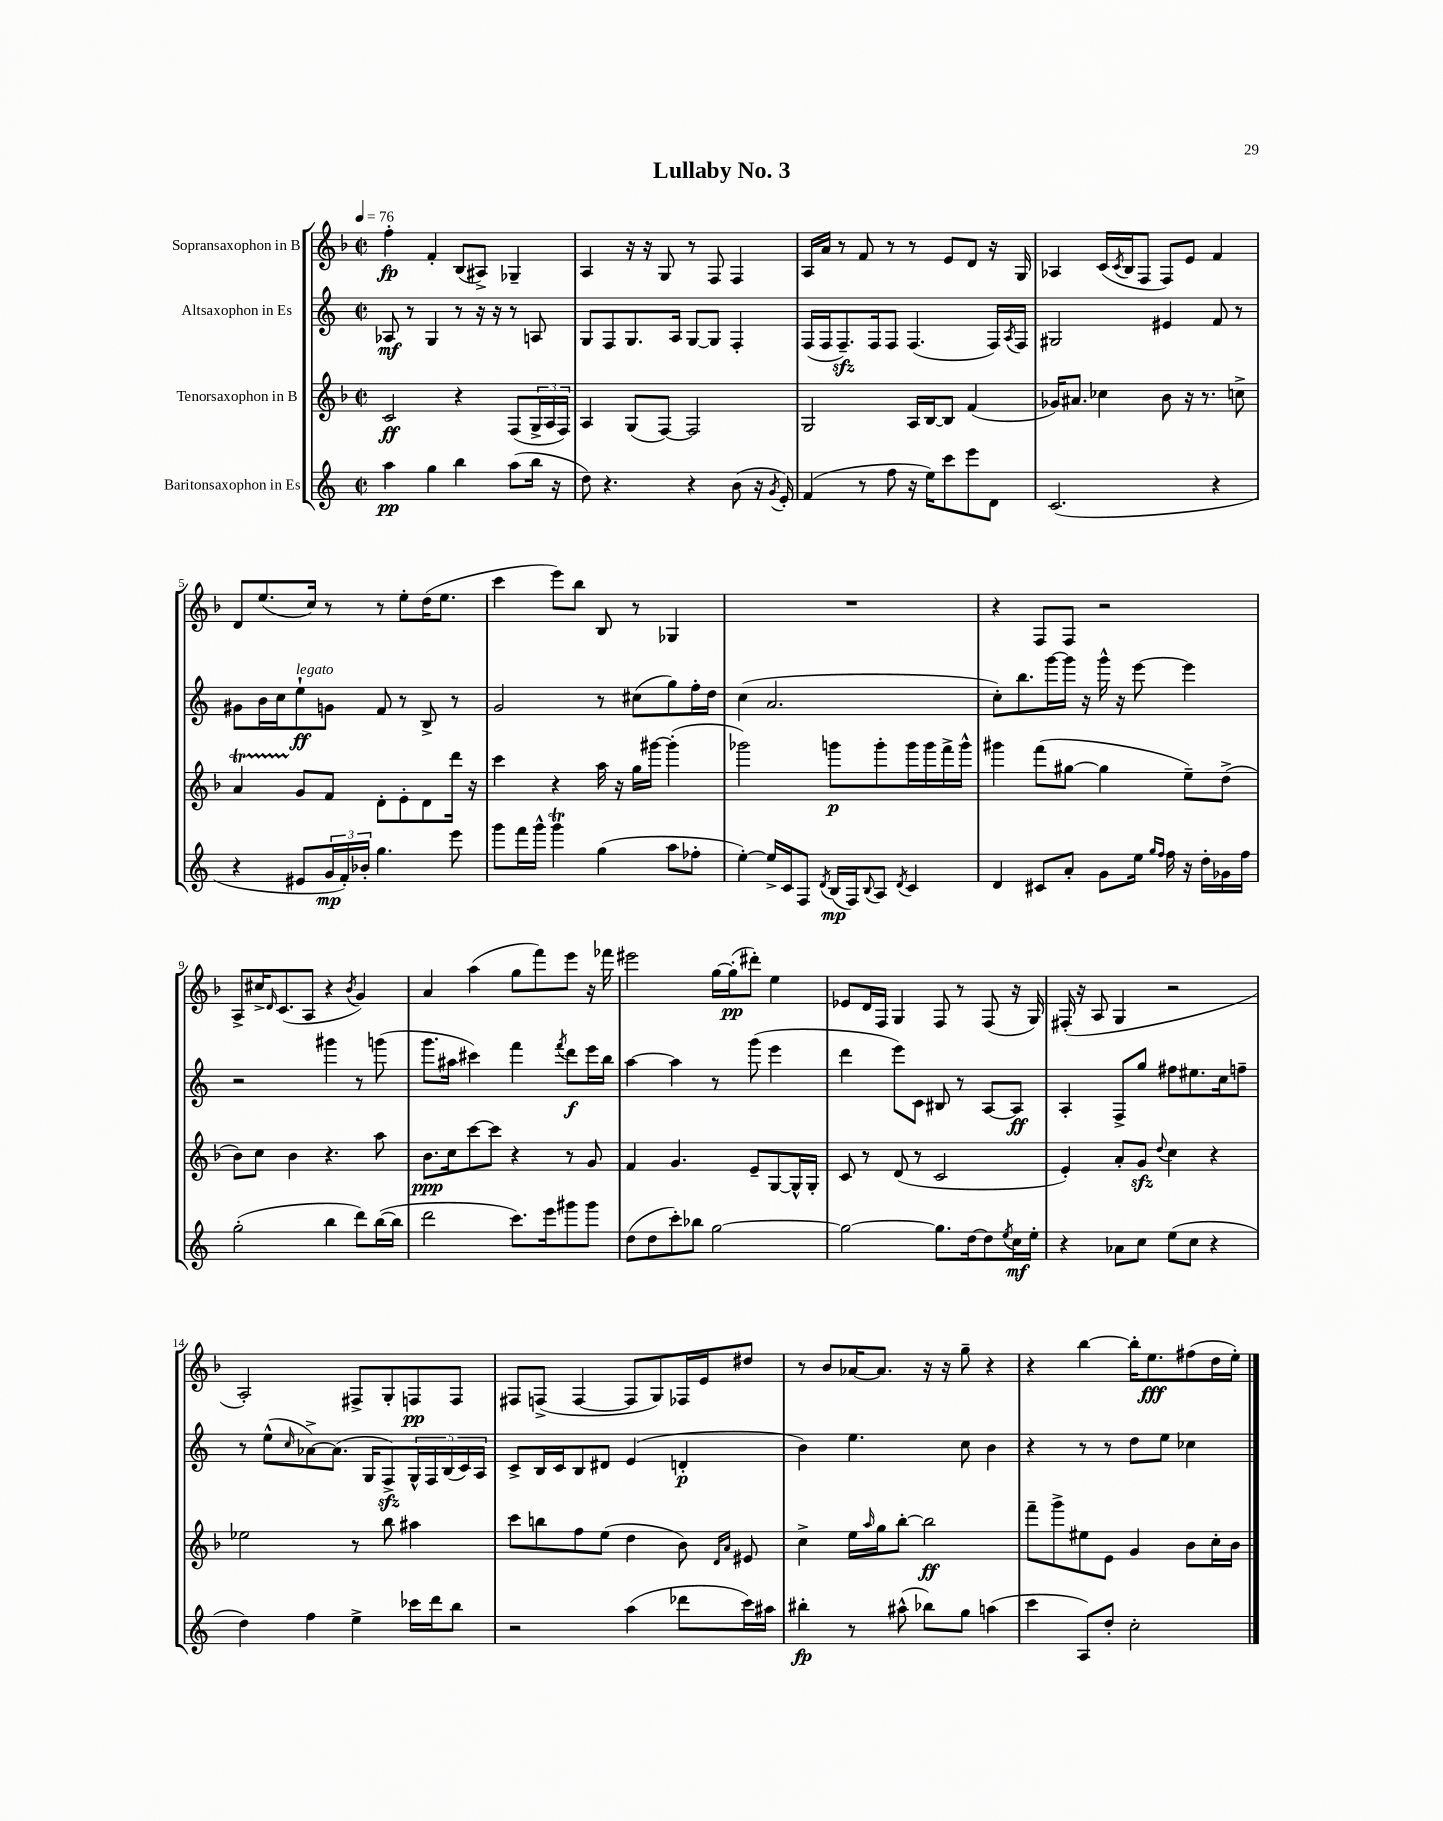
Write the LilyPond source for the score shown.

\header { title = "Lullaby No. 3" }
<<
\new StaffGroup <<
\new Staff = "s0" \with { instrumentName = "Sopransaxophon in B" } {
    \clef treble \key f \major \defaultTimeSignature \time 2/2 \tempo 4 = 76
    f''4-.\fp f'4-. bes8( ais8->) ges4-- |
    a4 r16 r16 g8 r8 f8 f4 |
    a16 a'16 r8 f'8 r8 r8 e'8 d'8 r16 g16 |
    aes4 c'16( \acciaccatura { c'8 } bes16 f8 f8) e'8 f'4 |
    d'8 e''8.( c''16) r8 r8 e''8-. d''16( e''8. |
    c'''4 e'''8) bes''8 bes8 r8 ges4 |
    R1 |
    r4 f8 f8 r2 |
    a8-> cis''16-> \grace { d'16 } c'8.( a8 r4 \acciaccatura { bes'8 } g'4) |
    a'4 a''4( g''8 f'''8) e'''8 r16 fes'''16 |
    eis'''2 g''16~ g''16-.\pp( dis'''8-.) e''4 |
    ees'8 d'16 f16 g4 f8 r8 f8( r16 g16) |
    fis16-.( r16 a8 g4 r2 |
    a2-.) fis8-> g8-. f8\pp f8 |
    fis8 f8->( f4~ f8 g8) fes16 e'16 dis''8 |
    r8 bes'8 aes'16~ aes'8. r16 r16 g''8-- r4 |
    r4 bes''4~ bes''16-. e''8.\fff fis''8( d''16 e''16-.) \bar "|." |
}
\new Staff = "s1" \with { instrumentName = "Altsaxophon in Es" } {
    \clef treble \key c \major \defaultTimeSignature \time 2/2
    aes8\mf r8 g4 r8 r16 r16 r8 a8 |
    g8 f8 g8. a16 g8~ g8 f4-. |
    f16( f16 f8.--\sfz) f16 f8 f4.( f16) \acciaccatura { a8 } f16 |
    gis2 eis'4 f'8 r8 |
    gis'8 b'16 c''16 e''8-!\ff^\markup { \italic "legato" } g'8 f'8 r8 b8-> r8 |
    g'2 r8 cis''8( g''8) f''16-. d''16 |
    c''4( a'2. |
    c''8-.) b''8. g'''16~ g'''16 r16 g'''16-^ r16 e'''8~ e'''4 |
    r2 gis'''4 r8 g'''8( |
    g'''8. ais''16 cis'''4) f'''4 \acciaccatura { f'''8 } d'''8\f e'''16 b''16 |
    a''4~ a''4 r8 g'''8( e'''4 |
    d'''4 e'''8) c'8 bis8 r8 a8~ a8\ff |
    a4-. f8-> g''8 fis''8 eis''8. c''16 f''8-- |
    r8 e''8-^( \grace { c''16 } aes'8~->) aes'8.( g16 f8->\sfz) \tuplet 5/4 { g16-^ f16 b16( c'16) a16 } |
    c'8-> b16 c'16 b8 dis'8 e'4( d'4-.\p |
    b'4) e''4. c''8 b'4 |
    r4 r8 r8 d''8 e''8 ces''4 \bar "|." |
}
\new Staff = "s2" \with { instrumentName = "Tenorsaxophon in B" } {
    \clef treble \key f \major \defaultTimeSignature \time 2/2
    c'2\ff r4 f8( \tuplet 3/2 { g16-> a16 f16) } |
    a4 g8( f8~) f2 |
    g2 a16 bes16~ bes8 f'4( |
    ges'16) ais'8. ces''4 bes'8 r16 r8. c''8-> |
    a'4\startTrillSpan g'8\stopTrillSpan f'8 d'8-. e'8-. d'8 d'''16 r16 |
    c'''4 r4 a''16 r16 g''16 gis'''16~ gis'''4-.( |
    ges'''2) g'''8\p g'''8-. g'''16 g'''16 f'''16-> g'''16-^ |
    gis'''4 f'''8( gis''8~ gis''4 e''8--) d''8->( |
    bes'8) c''8 bes'4 r4. a''8 |
    bes'8.\ppp c''16 c'''8~ c'''8 r4 r8 g'8 |
    f'4 g'4. e'8-- g8~ g16-^ g16-. |
    c'8 r8 d'8( r8 c'2 |
    e'4-.) a'8-. g'8\sfz \appoggiatura { d''8 } c''4 r4 |
    ees''2 r8 bes''8 ais''4 |
    c'''8 b''8 f''8 e''8( d''4 bes'8) \grace { d'16 a'16 } eis'8 |
    c''4-> e''16 \grace { a''16 } g''16 bes''8~-. bes''2\ff |
    f'''8-- g'''8-> eis''8 e'8 g'4 bes'8 c''16-. bes'16 \bar "|." |
}
\new Staff = "s3" \with { instrumentName = "Baritonsaxophon in Es" } {
    \clef treble \key c \major \defaultTimeSignature \time 2/2
    a''4\pp g''4 b''4 a''8( b''16 r16 |
    d''8) r4. r4 b'8( r16 \acciaccatura { g'8 } e'16-.) |
    f'4( r8 f''8 r16 e''16) c'''8 e'''8 d'8 |
    c'2.( r4 |
    r4 eis'8 \tuplet 3/2 { g'16\mp f'16-.) bes'16-. } g''4. e'''8 |
    g'''8 f'''16 g'''16-^ g'''4\trill g''4( a''8 fes''8-. |
    e''4~-.) e''16-> c'16 f8 \acciaccatura { d'8 } b16\mp( f16) \appoggiatura { b8 } a8 \acciaccatura { d'8 } c'4 |
    d'4 cis'8 a'8-. g'8 e''16 \grace { g''16 f''16 } f''16 r16 d''16-. ges'16 f''16 |
    g''2-.( b''4 d'''8) b''16~( b''16 |
    d'''2 c'''8.) e'''16 gis'''8 gis'''8 |
    d''8( d''8 c'''8-.) bes''8 g''2~ |
    g''2~ g''8. d''16~ d''8 \acciaccatura { e''8 } c''16\mf e''16-. |
    r4 aes'8 c''8 e''8( c''8 r4 |
    d''4) f''4 e''4-> ces'''16 d'''16 b''8 |
    r2 a''4( des'''8 c'''16) ais''16 |
    bis''4-.\fp r8 ais''8-^( bes''8) g''8 a''4( |
    c'''4 a8) d''8-. c''2-. \bar "|." |
}
>>
>>
